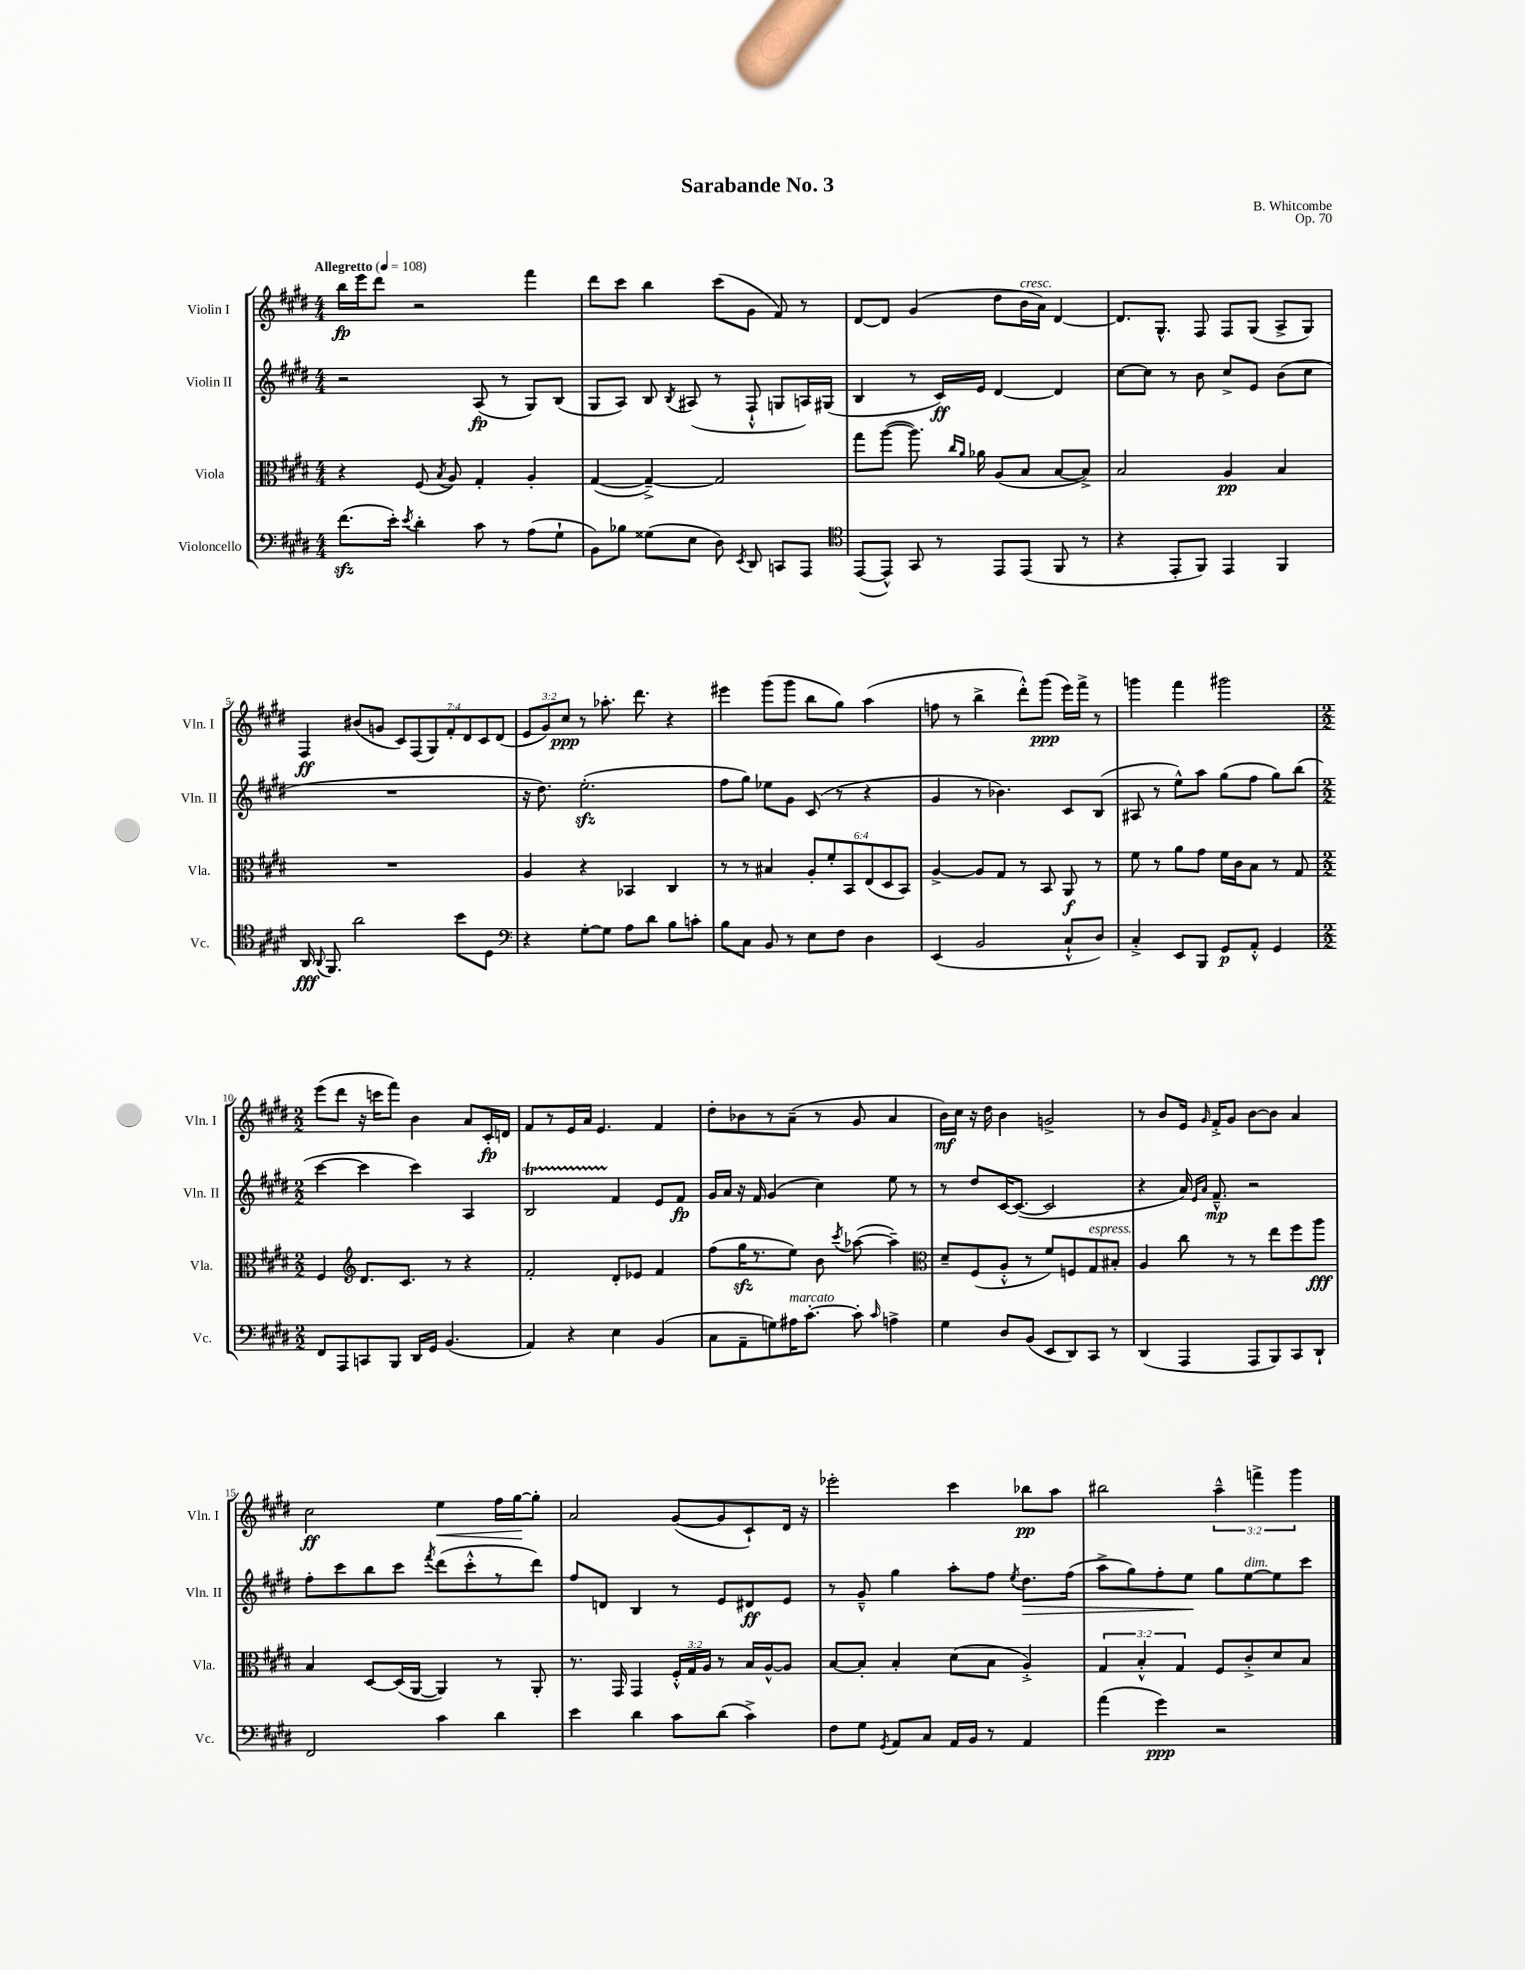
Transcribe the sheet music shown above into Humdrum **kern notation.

**kern	**kern	**kern	**kern
*staff4	*staff3	*staff2	*staff1
*clefF4	*clefC3	*clefG2	*clefG2
*k[f#c#g#d#]	*k[f#c#g#d#]	*k[f#c#g#d#]	*k[f#c#g#d#]
*M4/4	*M4/4	*M4/4	*M4/4
*MM108	*MM108	*MM108	*MM108
(8.f#	4r	2r	16bb
.	.	.	16eee
.	.	.	8ddd#
16e')	.	.	.
8qe	.	.	.
4d#'	(8F#	.	2r
.	8qB	.	.
.	8A)	.	.
8c#	4G#'	(8A	.
8r	.	8r	.
(8A	4A'	8G#)	4fff#
8G#`	.	(8B	.
=	=	=	=
8BB)	([4G#	8G#	8ddd#
8B-	.	8A)	8ccc#
(8G##	4G#~^_)	8B	4bb
.	.	8qB	.
8E	.	(8A#	.
8D#)	2G#]	8r	(8ccc#
8qEE	.	.	.
8DD#	.	8F#`^^	8g#
8CC	.	8G	8f#)
8AAA	.	16A)	8r
.	.	(16G#	.
=	=	=	=
*clefC4	*	*	*
([8EE	8gg#	4B	[8d#
8EE^^])	([8aa	.	8d#]
8GG#	8.aa])	8r	(4g#
8r	.	16c#)	.
.	16qqcc#	.	.
.	16qqa	.	.
.	16a-	16e	.
8EE	(8A	[4d#	8dd#
(8EE	8B	.	16b
.	.	.	16a)
8FF#	[8B	4d#]	[4d#
8r	8B^])	.	.
=	=	=	=
4r	2B	[8cc#	8.d#]
.	.	8cc#]	.
.	.	.	8.G#^^
8EE'	.	8r	.
8FF#)	.	8b	8F#
4EE	4A	8cc#^	8F#
.	.	8e	(8G#
4FF#	4B	(8b	8A^
.	.	8cc#	8G#)
=	=	=	=
16AA	1r	1r	4F#
8qqAA	.	.	.
8.FF#	.	.	.
2a	.	.	(8b#
.	.	.	8g
.	.	.	14c#)
.	.	.	(14F#
.	.	.	14G#)
.	.	.	14f#'
8b	.	.	.
.	.	.	14d#
.	.	.	14c#
8D#	.	.	.
.	.	.	(14d#
=	=	=	=
*clefF4	*	*	*
4r	4A	16r	12e
.	.	8.dd#)	.
.	.	.	12g#)
.	.	.	12cc#
[8G#'	4r	(2.ee'	8r
8G#]	.	.	8.aa-'
8A	4BB-	.	.
.	.	.	8.ddd#
8d#	.	.	.
8B	4C#	.	4r
8c'	.	.	.
=	=	=	=
8B	8r	8ff#	4eee#
8C#	8r	8gg#)	.
8BB	4B#	8ee-	(8ggg#
8r	.	8g#	8ggg#
8E	12A'	(8c#	8bb
.	12f#'	.	.
8F#	.	8r	8gg#)
.	12BB	.	.
4D#	(12E	4r	(4aa
.	12D#	.	.
.	12BB)	.	.
=	=	=	=
(4EE	[4A^	4g#	8ff
.	.	.	8r
2BB	8A]	8r	4bb^
.	8G#	4.b-)	.
.	8r	.	8ddd#'^^)
.	8BB	.	(8ggg#
8C#`^^	8AA	8c#	16eee)
.	.	.	16fff#^
8D#)	8r	(8B	8r
=	=	=	=
4C#'^	8f#	8A#	4ggg
.	8r	8r	.
8EE	8a	8ee^^)	4fff#
8BBB	8g#	8aa	.
8GG#	16f#	(8gg#	2ggg#
.	16c#	.	.
8AA'^^	8B	8ff#	.
4GG#	8r	8gg#)	.
.	8G#	(8bb	.
=	=	=	=
*M2/2	*M2/2	*M2/2	*M2/2
8FF#	4F#	[4ccc#	(8eee
8AAA	.	.	8ddd#
*	*clefG2	*	*
8CC	8.d#	4ccc#]	16r
.	.	.	16ccc
8BBB	.	.	8fff#)
.	8.c#	.	.
16DD#	.	4ccc#)	4b
16GG#	.	.	.
(4.BB	8r	.	.
.	4r	4A	8a
.	.	.	16c#'
.	.	.	16d
=	=	=	=
4AA)	2f#'	2B	8f#
.	.	.	8r
4r	.	.	16e
.	.	.	16a
.	.	.	4.e
4E	8d#'	4f#	.
.	8e-	.	.
(4BB	4f#	8e	4f#
.	.	8f#	.
=	=	=	=
8C#	(8ff#	16g#	8dd#'
.	.	16a	.
8AA~	16gg#	16r	8b-
.	8.r	16f#	.
8G)	.	(4g#	8r
16A#	8ee)	.	(8a~
[8.c#'	.	.	.
.	8b	4cc#)	8r
.	8qccc#	.	.
8c#']	([8aa-	.	8g#
16qqc#	.	.	.
4A^	4aa-~])	8ee	4a
.	.	8r	.
=	=	=	=
*	*clefC3	*	*
4G#	8d#~	8r	16b)
.	.	.	16cc#
.	(8F#	8dd#	16r
.	.	.	16dd#
8D#	8A'^^	[16c#	4b
.	.	(8.c#_	.
(8BB	8r	.	.
8EE	8f#)	2c#]	2g^
8DD#)	8F	.	.
8CC#	8G#	.	.
8r	8B#'	.	.
=	=	=	=
(4DD#	4A	4r	8r
.	.	.	8b
4AAA	8cc#	16a)	16e
.	.	16qqe	.
.	.	16qqa	16qqg#
.	.	8.f#~^^	16f#'^
.	8r	.	8g#
8AAA	8r	2r	[8b
8BBB)	8ee	.	8b]
8CC#	8ff#	.	4a
8DD#`	8aa	.	.
=	=	=	=
2FF#	4B	8ff#'	2cc#
.	.	8ccc#	.
.	[8D#	8bb	.
.	(16D#]	8ccc#	.
.	[16AA	.	.
.	.	8qfff#	.
4c#	4AA])	(8ddd#	4ee
.	.	8ccc#'^^	.
4d#	8r	8r	16ff#
.	.	.	[16gg#
.	8AA'	8ddd#)	8gg#']
=	=	=	=
4e	8.r	8ff#	2a
.	.	8d	.
.	16GG#	.	.
4d#	4GG#	4B	.
8c#	24F#'^^	8r	([8g#
.	24G#	.	.
.	24A	.	.
(8d#	8r	8e	8g#]
4c#^)	16B	8d#	8c#`)
.	[16A^^	.	.
.	8A]	8e	16d#
.	.	.	16r
=	=	=	=
8F#	[8B	8r	2eee-'
8G#	8B']	8g#~^^	.
8qGG#	.	.	.
8AA	4B'	4gg#	.
8C#	.	.	.
16AA	(8d#	8aa'	4ccc#
16BB	.	.	.
8r	8B	8ff#	.
.	.	8qee	.
4AA	4A'^)	8.dd#	8bb-
.	.	.	8aa
.	.	(16ff#	.
=	=	=	=
(4a	6G#	8aa^	2bb#
.	.	8gg#)	.
.	6B'^^	.	.
4g#)	.	8ff#'	.
.	6G#	.	.
.	.	8ee	.
2r	8F#	8gg#	6aa~^^
.	8c#'^	[8ee	.
.	.	.	6fff^
.	8d#	8ee]	.
.	.	.	6ggg#
.	8B	8ccc#	.
==	==	==	==
*-	*-	*-	*-
